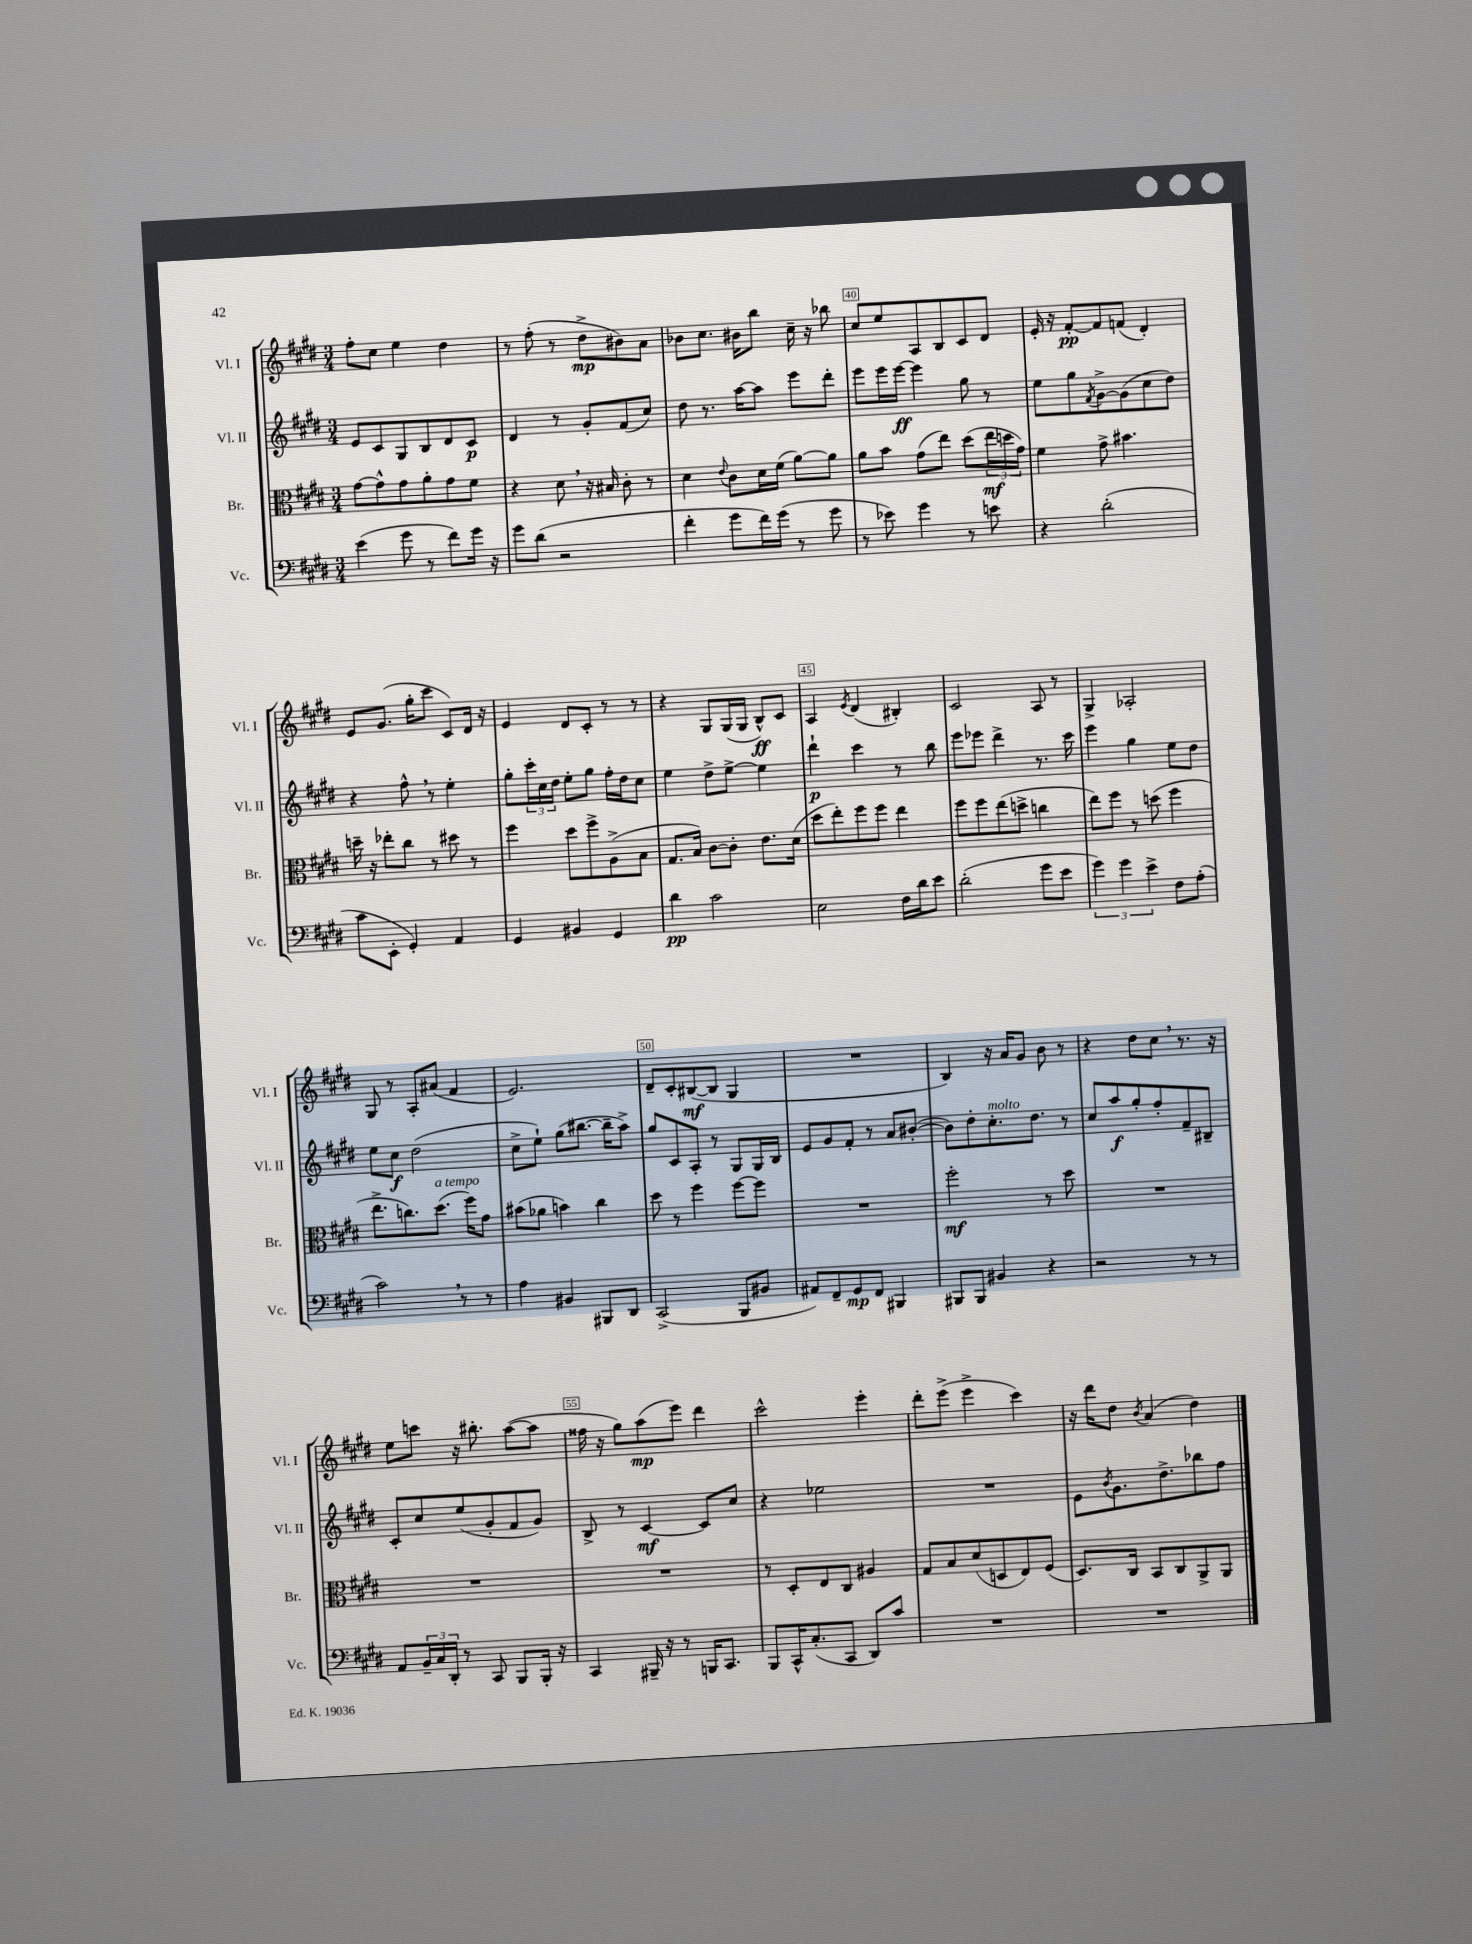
<<
\new StaffGroup <<
\new Staff = "s0" \with { instrumentName = "Vl. I" shortInstrumentName = "Vl. I" } {
    \clef treble \key e \major \numericTimeSignature \time 3/4
    fis''8-. cis''8 e''4 dis''4 |
    r8 fis''8-.( r8 dis''8->\mp bis'8) a'8 |
    bes'8 cis''8. bis'16 b''8 cis''16-- r16 bes''8 |
    cis''8 e''8 a8 b8 cis'8 dis'8 |
    e'16-. r16 fis'8~-.\pp fis'8 f'8( dis'4-.) |
    e'8 gis'8.( gis''16-. cis'''8 cis'8) dis'16 r16 |
    e'4 dis'8 cis'8-. r8 r8 |
    r4 gis8 gis16( gis16 b8-^\ff) cis'8 |
    a4 \acciaccatura { e'8 } dis'4( bis4-.) |
    cis'2 a8 r8 |
    gis4-> aes2-. |
    gis8 r8 a8-. ais'8( fis'4 |
    e'2.) |
    dis'8-- cis'8-. bis8~\mf( bis8 gis4 |
    R2. |
    b4) r16 a'16 gis'8 b'8 r8 |
    r4 dis''8 cis''8 \breathe r8. r16 |
    e''8 c'''8 r16 bis''8.-. a''8~( a''8 |
    fisis''16 r16 gis''8) a''8\mp( e'''8) dis'''4 |
    cis'''2-^ e'''4-. |
    dis'''8-. e'''8->( e'''4-> cis'''4) |
    r16 dis'''16 dis''8 \acciaccatura { b'8 } a'4( dis''4) \bar "|." |
}
\new Staff = "s1" \with { instrumentName = "Vl. II" shortInstrumentName = "Vl. II" } {
    \clef treble \key e \major \numericTimeSignature \time 3/4
    e'8 cis'8 gis8 b8 dis'8 cis'8\p |
    dis'4 r8 gis'8-. fis'8( cis''8) |
    dis''8 r8. a''16~ a''8 e'''8 dis'''8-. |
    e'''8 e'''16 e'''16~\ff e'''4 gis''8 r8 |
    e''8 gis''8 \acciaccatura { fis'8 } gis'8~-> gis'8( cis''8 dis''8) |
    r4 fis''8-^ \breathe r8 e''4-. |
    gis''8-. \tuplet 3/2 { cis'''16-. cis''16 dis''16 } e''8-. gis''8 fis''16-. dis''16 cis''8 |
    e''4 dis''8-> e''8~-> e''4 |
    dis'''4-!\p cis'''4 r8 b''8 |
    e'''8 ees'''8 dis'''4-> r8. cis'''16 |
    e'''4 gis''4 e''8 dis''8 |
    e''8 cis''8\f dis''2( |
    cis''8-> e''8-!) gis''8( bis''8.~ bis''16-- a''8->) |
    gis''8 cis'8 a8-. r8 gis8 gis16 b16 |
    e'8 gis'8 fis'8-. r8 a'8 bis'8~-.( |
    bis'8) dis''8-. cis''8.-.^\markup { \italic "molto" } dis''8. r8 |
    cis''8 a''8\f gis''8-. fis''8-. fis'8-- bis8-- |
    cis'8-. cis''8 e''8( gis'8-. fis'8 gis'8) |
    b8-> r8 cis'4~\mf cis'8 cis''8 |
    r4 ees''2 |
    R2. |
    e'8 \acciaccatura { b'8 } gis'8. dis''8.-> bes''8 fis''8 \bar "|." |
}
\new Staff = "s2" \with { instrumentName = "Br." shortInstrumentName = "Br." } {
    \clef alto \key e \major \numericTimeSignature \time 3/4
    gis'8~ gis'8-^ gis'8 a'8-. gis'8 fis'8 |
    r4 dis'8 \breathe r16 bis16 cis'8-. r8 |
    dis'4 \appoggiatura { e'8 } cis'8 dis'16 fis'16( a'8~) a'8 |
    a'8 b'8 gis'8( e''8) dis''8( \tuplet 3/2 { e''16\mf d''16 gis'16) } |
    fis'4 gis'8-> bis'4. |
    d''16-- r16 ees''8-. cis''8 r8 dis''8 r8 |
    fis''4 dis''8 fis''8-> a8->( b8 |
    gis8. b16) cis'8~ cis'8-. e'8. dis'16( |
    dis''8 e''8-.) fis''8 fis''8 e''4 |
    fis''8 fis''8 e''8( d''8-> c''4 |
    e''8) fis''8 r8 d''8( fis''4 |
    e''8.-> c''8.) dis''8.^\markup { \italic "a tempo" }( fis''16) gis'8 |
    bis'8( aes'8 b'4) cis''4 |
    dis''8 r8 fis''4 fis''8~ fis''8 |
    R2. |
    fis''2-.\mf r8 dis''8 |
    R2. |
    R2. |
    R2. |
    r8 dis8-. e8 cis8 ais4 |
    gis8 b8 dis'8( d8 e8) fis8( |
    dis8.) cis16 b,8 cis8 a,8-> a,8 \bar "|." |
}
\new Staff = "s3" \with { instrumentName = "Vc." shortInstrumentName = "Vc." } {
    \clef bass \key e \major \numericTimeSignature \time 3/4
    e'4( gis'8 r8 fis'8) gis'16 r16 |
    gis'8 dis'8( r2 |
    fis'4-. gis'8 fis'16) gis'16( r8 gis'8 |
    r8 ees'8) gis'4 r8 e'8 |
    r4 dis'2-.( |
    cis'8 e,8-. gis,4-.) a,4 |
    gis,4 bis,4 gis,4 |
    dis'4\pp cis'2 |
    e2 fis16 dis'16 e'8 |
    dis'2-.( gis'8 e'8 |
    \tuplet 3/2 { gis'4) gis'4 e'4-> } fis8 a8-.( |
    cis'2) \breathe r8 r8 |
    a4 bis,4 bis,,8 dis,8 |
    cis,2->( b,,8 bis,8 |
    ais,8) fis,8-- gis,8\mp fis,8 bis,,4 |
    bis,,8 bis,,8 bis,4 r4 |
    r2 r8 r8 |
    a,8 \tuplet 3/2 { b,16-- cis16 dis,16-. } r8 cis,8 b,,8 b,,16-. r16 |
    cis,4 bis,,16-- r16 r8 b,,16 cis,8. |
    b,,8 cis,16-^ cis8.-.( cis,8 dis,8) cis'8 |
    R2. |
    R2. \bar "|." |
}
>>
>>
\layout { \context { \Score currentBarNumber = #37 \override BarNumber.break-visibility = ##(#f #t #t) barNumberVisibility = #(every-nth-bar-number-visible 5) \override BarNumber.stencil = #(make-stencil-boxer 0.1 0.3 ly:text-interface::print) } }
